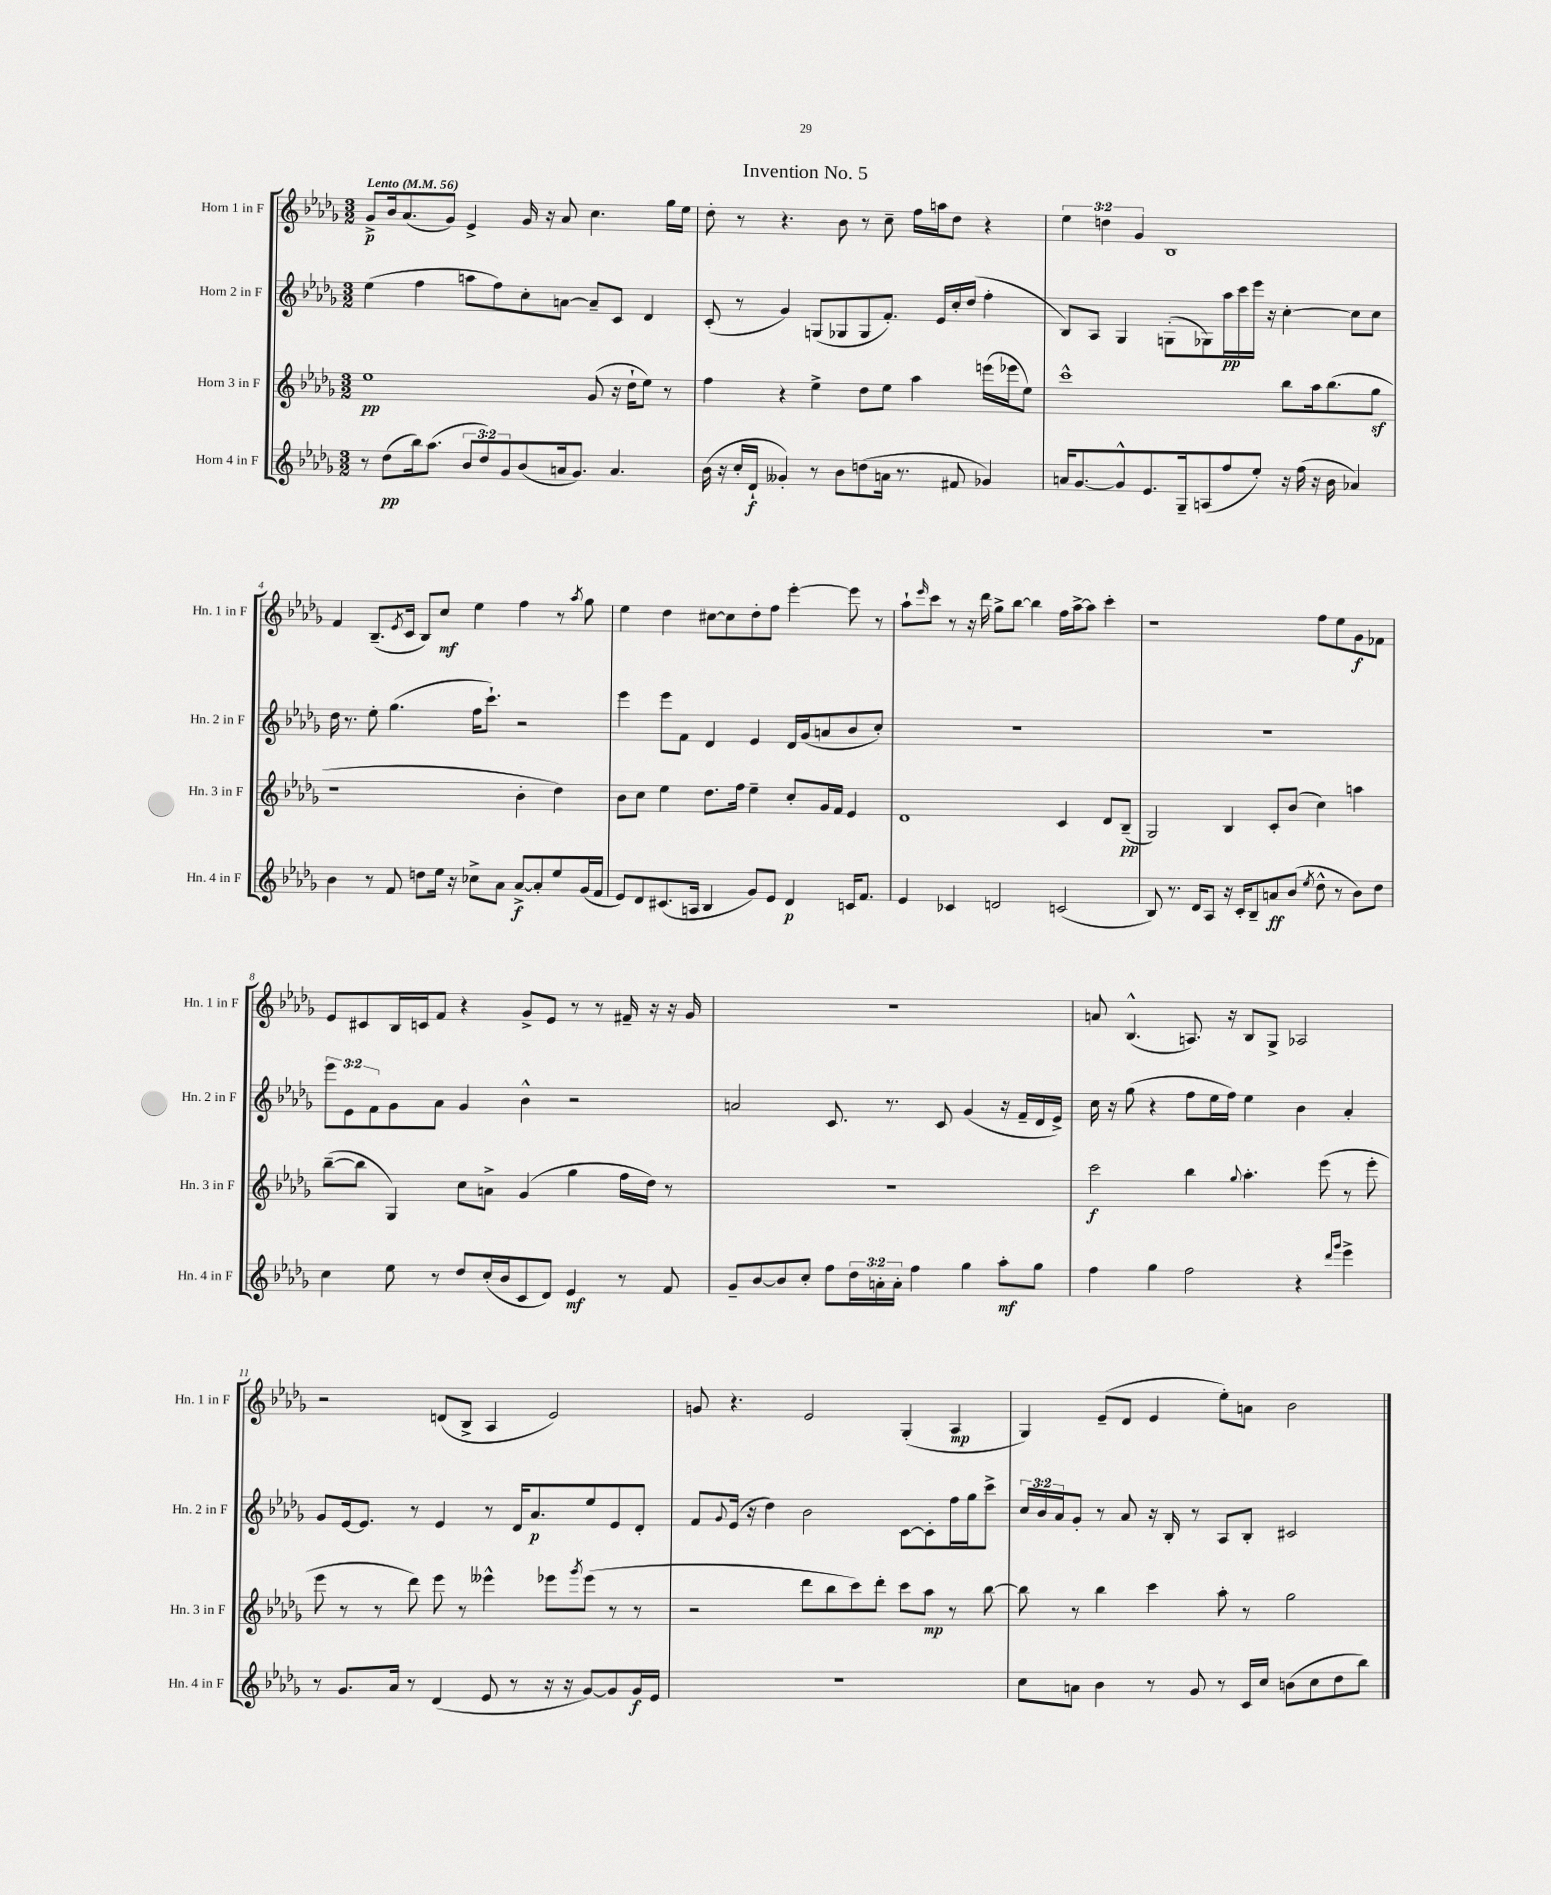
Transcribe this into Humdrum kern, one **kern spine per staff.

**kern	**kern	**kern	**kern
*staff4	*staff3	*staff2	*staff1
*clefG2	*clefG2	*clefG2	*clefG2
*k[b-e-a-d-g-]	*k[b-e-a-d-g-]	*k[b-e-a-d-g-]	*k[b-e-a-d-g-]
*M3/2	*M3/2	*M3/2	*M3/2
*MM56	*MM56	*MM56	*MM56
8r	1ee-	(4ee-	8g-^
(8dd-	.	.	16b-
.	.	.	(8.a-
16bb-)	.	4ff	.
(8.aa-	.	.	.
.	.	.	8g-)
12b-	.	8aa	4e-^
12dd-)	.	.	.
.	.	8ff)	.
12g-	.	.	.
(8b-	.	8cc'	16g-
.	.	.	16r
16a	.	[8a	8a-
8.g-)	.	.	.
.	(8g-	8a~]	4.cc
4.a	16r	8c	.
.	16dd-`	.	.
.	8ee-)	4d-	.
.	8r	.	16gg-
.	.	.	16ee-
=	=	=	=
(16b-	4ff	(8c'	8dd-'
16r	.	.	.
16cc'	.	8r	8r
16d-`	.	.	.
4g--')	4r	4g-)	4.r
8r	4ee-^	(8G	.
8b-	.	8G-	8b-
(8dd	8dd-	8G-	8r
16a	8ee-	8.f')	8cc~
8.r	.	.	.
.	4aa-	.	16ff
.	.	16e-	16aa
8f#	.	16cc'	8dd-
.	.	(16dd-	.
4g-)	(16eee	4ff'	4r
.	16eee-	.	.
.	8ee-)	.	.
=	=	=	=
16a	1ccc^^	8B-)	6ee-
[8.g-	.	.	.
.	.	8A-	.
.	.	.	6dd
8g-^^]	.	4G-	.
.	.	.	6g-
8.e-	.	.	.
.	.	(8G'	1B-
16G-~	.	.	.
(8A	.	8G-)	.
8ff	.	16aa-	.
.	.	16ccc	.
8ee-')	.	16eee-	.
.	.	16r	.
16r	8bb-	[4cc'	.
(16ff	.	.	.
16r	16aa-	.	.
16b-	(8.bb-	.	.
4a-)	.	8cc]	.
.	8gg-	8cc	.
=	=	=	=
4b-	1r	16dd-	4f
.	.	8.r	.
8r	.	8ee-'	(8.B-~
8f	.	(4.gg-	.
.	.	.	8qe-
.	.	.	16c
8dd	.	.	8B-)
16ee-	.	.	8cc
16r	.	.	.
8cc-^	.	16ff	4ee-
.	.	8.ccc`)	.
8a-	.	.	.
[8a-^	4b-'	2r	4ff
8a-']	.	.	.
8ee-	4dd-)	.	8r
.	.	.	8qaa-
(16g-	.	.	8gg-
16f	.	.	.
=	=	=	=
8e-)	8b-	4eee-	4ee-
8d-	8cc	.	.
(8.c#	4ee-	8eee-	4dd-
.	.	8f	.
16A	.	.	.
4B-	8.dd-	4d-	[8cc#
.	.	.	8cc#]
.	16ff	.	.
8g-)	4ee-~	4e-	8dd-'
8e-	.	.	8ff
4d-	8cc'	16d-	[4eee-'
.	.	(16g-	.
.	16g-	8a	.
.	16f	.	.
16c	4e-	8b-	8eee-]
8.f	.	.	.
.	.	8cc')	8r
=	=	=	=
4e-	1d-	1.r	8aa-`
.	.	.	16qqeee-
.	.	.	8ccc
4c-	.	.	8r
.	.	.	16r
.	.	.	16ddd-
2d	.	.	8gg-^
.	.	.	[8bb-
.	.	.	4bb-]
(2c	4c	.	16ff
.	.	.	[16aa-^
.	.	.	8aa-]
.	8d-	.	4ccc'
.	(8B-~	.	.
=	=	=	=
8B-)	2G-)	1.r	1r
8.r	.	.	.
16d-	.	.	.
8A-	.	.	.
16r	4B-	.	.
16c'	.	.	.
8B-~	.	.	.
8a	8c'	.	.
(8b-	(8b-	.	.
8qee-	.	.	.
8dd-^^	4cc)	.	8ff
8r	.	.	8ee-
8b-)	4aa	.	8g-
8dd-	.	.	8f-
=	=	=	=
4cc	([8bb-~	12eee-	8e-
.	.	12e-	.
.	8bb-]	.	8c#
.	.	12f	.
8ee-	4G-)	8g-	16B-
.	.	.	16c
8r	.	8a-	8f
8dd-	8cc	4g-	4r
(16cc'	8a^	.	.
16b-	.	.	.
8c	(4g-	4b-^^	8g-^
8d-)	.	.	8e-
4e-	4gg-	2r	8r
.	.	.	8r
8r	16ff	.	16f#~
.	16dd-)	.	16r
8f	8r	.	16r
.	.	.	16g-
=	=	=	=
8g-~	1.r	2a	1.r
[8b-	.	.	.
8b-]	.	.	.
8cc'	.	.	.
8ff	.	8.c	.
24dd-	.	.	.
24a'	.	.	.
.	.	8.r	.
24a'	.	.	.
4ff	.	.	.
.	.	8c	.
4gg-	.	(4g-	.
8aa-'	.	16r	.
.	.	16f~	.
8gg-	.	16d-	.
.	.	16e-^)	.
=	=	=	=
4ff	2ccc	16cc	8a
.	.	16r	.
.	.	(8gg-	(4.B-^^
4gg-	.	4r	.
2ff	4bb-	8ff	8.A)
.	.	16ee-	.
.	.	16ff)	16r
.	8qqgg-	.	.
.	4.aa-'	4ee-	8B-
.	.	.	8G-^
4r	.	4b-	2A-
.	(8eee-	.	.
16qqddd-	.	.	.
16qqggg-	.	.	.
4eee-^	8r	4a-'	.
.	8eee-'	.	.
=	=	=	=
8r	8eee-	8g-	2r
8.g-	8r	[16e-	.
.	.	8.e-]	.
.	8r	.	.
16a-	.	.	.
8r	8ddd-)	8r	.
(4d-	8eee-	4e-	(8d
.	8r	.	8B-^
8e-	4eee--^^	8r	4A-
8r	.	16d-	.
.	.	8.a-	.
16r	8eee-	.	2e-)
16r	.	.	.
.	8qggg-	.	.
[8g-)	(8eee-	8ee-	.
8g-]	8r	8e-	.
16g-	8r	8d-'	.
16e-	.	.	.
=	=	=	=
1.r	2r	8f	8g
.	.	8qqg-	.
.	.	(16e-	4.r
.	.	16r	.
.	.	4dd-)	.
.	8ddd-	2b-	2e-
.	8bb-	.	.
.	8ccc)	.	.
.	8ddd-'	.	.
.	8ccc	[8c	(4G-'
.	8aa-	8c']	.
.	8r	16ff	4A-
.	.	16gg-	.
.	[8bb-	8ccc^	.
=	=	=	=
8cc	8bb-]	24cc	4G-)
.	.	24b-	.
.	.	24a-	.
8a	8r	8g-'	.
4b-	4bb-	8r	(8e-~
.	.	8a-	8d-
8r	4ccc	16r	4e-
.	.	16B-'	.
8g-	.	8r	.
8r	8aa-'	8A-	8ee-')
16c	8r	8B-'	8a
16cc	.	.	.
(8b	2gg-	2c#	2b-
8cc	.	.	.
8dd-	.	.	.
8bb-)	.	.	.
==	==	==	==
*-	*-	*-	*-
